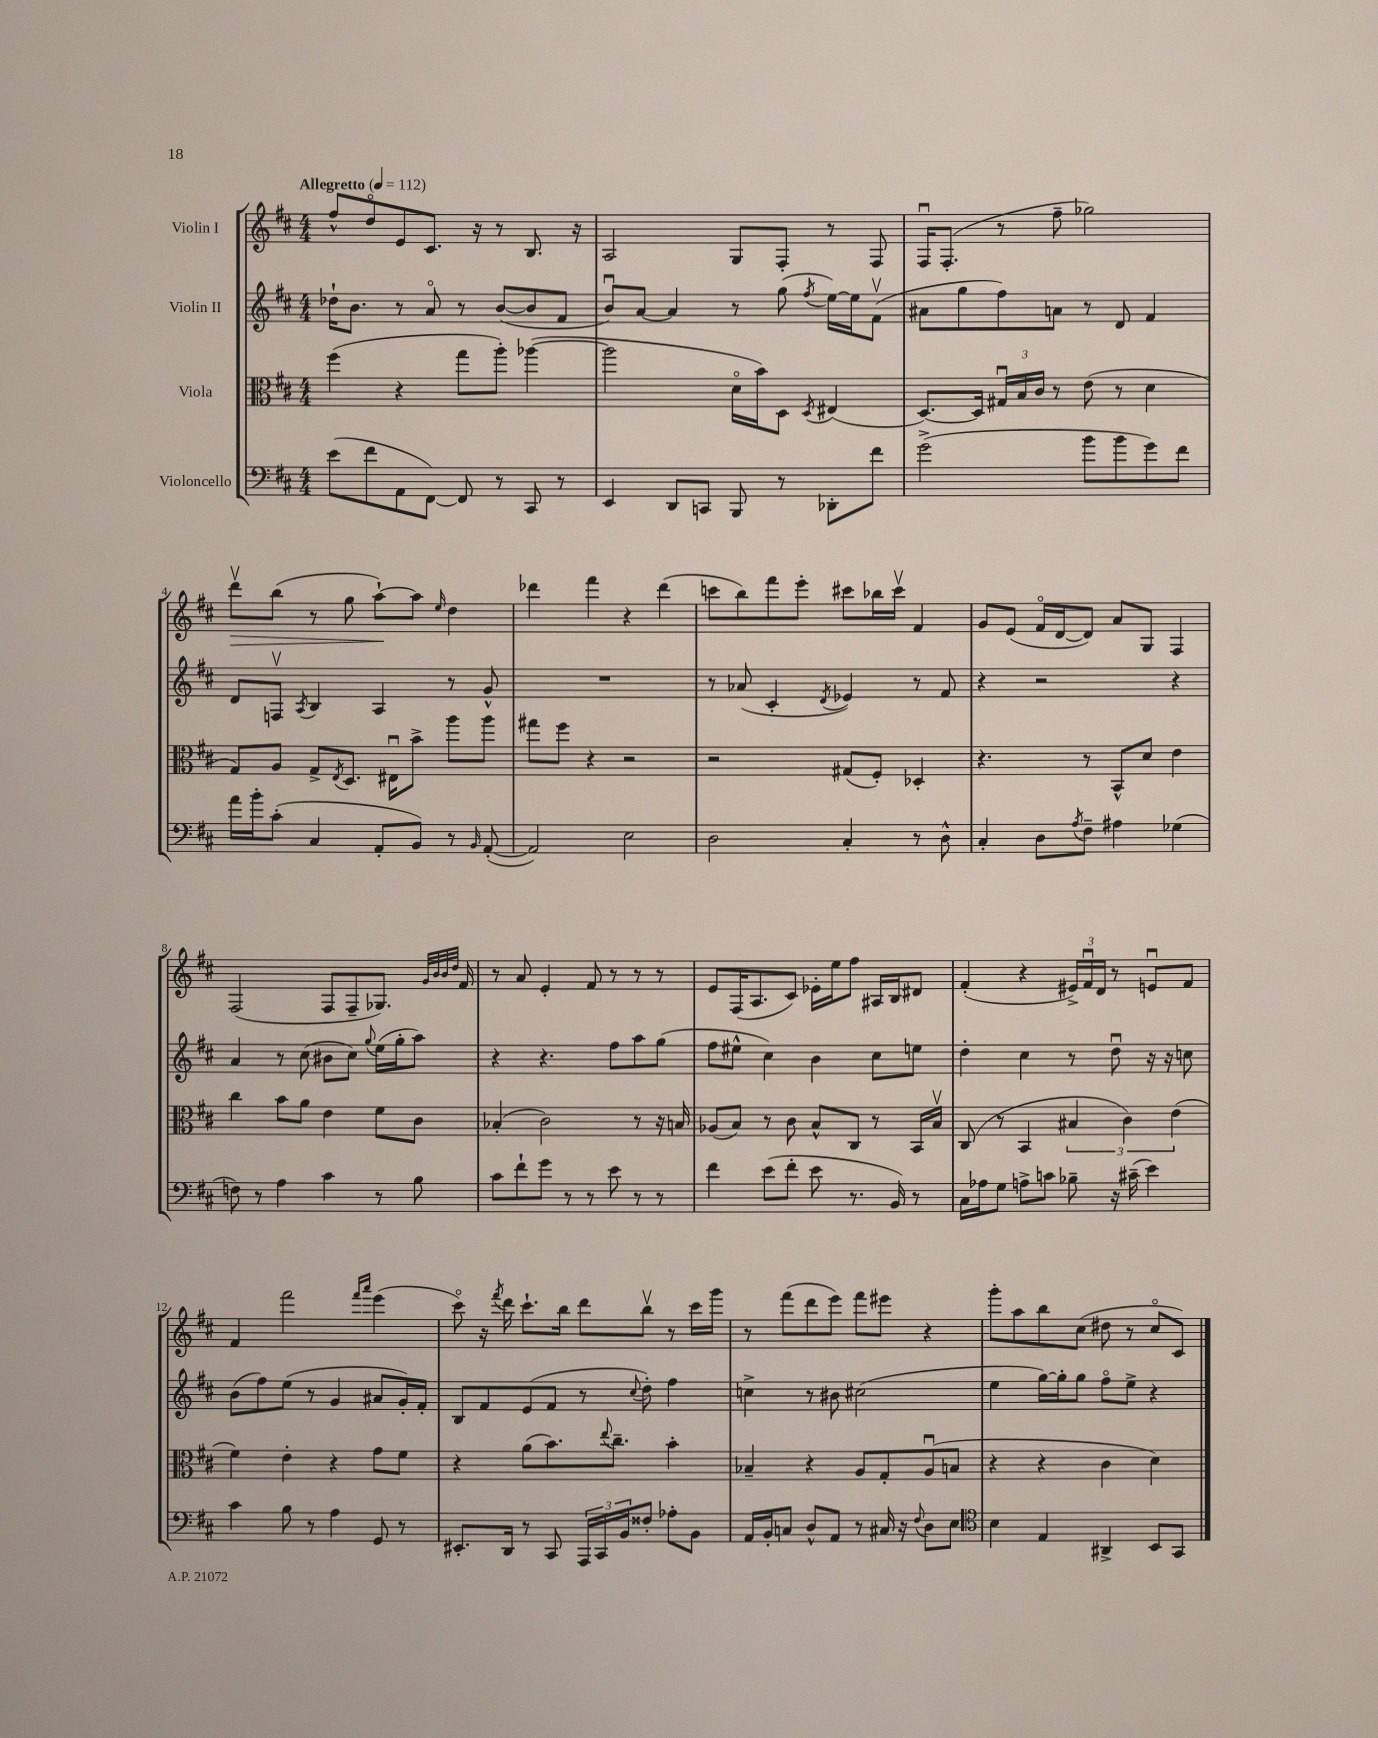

**kern	**kern	**kern	**kern	**dynam
*part4	*part3	*part2	*part1	*part1
*staff4	*staff3	*staff2	*staff1	*staff1
*I"Violoncello	*I"Viola	*I"Violin II	*I"Violin I	*
*clefF4	*clefC3	*clefG2	*clefG2	*
*k[f#c#]	*k[f#c#]	*k[f#c#]	*k[f#c#]	*
*M4/4	*M4/4	*M4/4	*M4/4	*
*MM112	*MM112	*MM112	*MM112	*
=1	=1	=1	=1	=1
!	!	!	!LO:TX:a:B:t=Allegretto	!
(8e\L	(4ff#\	16dd-X`\KL	8ff#^^/L	.
.	.	8.b\J	.	.
8f#\	.	.	8dd/	.
8AA\	4r	8r	8e/	.
[8FF#\J)	.	8a/	8.c#/J	.
8FF#/]	8gg\L	8r	.	.
.	.	.	16r	.
8r	8aa'\J)	([8b/L	8r	.
8CC#/	([4aa-X\	8b/]	8.B/	.
8r	.	8f#/J	.	.
.	.	.	16r	.
=2	=2	=2	=2	=2
4EE/	2aa-\]	8bu/L)	2A/	.
.	.	[8a/J	.	.
8DD/L	.	4a/]	.	.
8CCn/J	.	.	.	.
8BBB/	16d\LL	8r	8G/L	.
.	16b\J)	.	.	.
8r	8D\J	(8gg\	8F#'/J	.
.	8qD/	8qff#/	.	.
8DD-X'\L	(4E#X/	[16ee\LL)	8r	.
.	.	16ee\J]	.	.
8f#\J	.	(8f#v\J	8F#/	.
=3	=3	=3	=3	=3
(2g^\	[8.D/L)	8a#X\L	16F#u/KL	.
.	.	.	(8.F#'/J	.
.	.	8gg\	.	.
.	16D/Jk]	.	.	.
.	24G#Xu/LL	8ff#\)	8r	.
.	24B/	.	.	.
.	24c#/JJ	.	.	.
.	8r	8an\J	8ff#~\	.
8b\L	(8e\	8r	2gg-X\)	.
8b\	8r	8d/	.	.
8g\)	4d\	4f#/	.	.
8f#\J	.	.	.	.
!!LO:LB:g=z
=4	=4	=4	=4	=4
!	!	!	!	!LO:HP:b
16a\LL	8G/L)	8d/L	8dddv\L	>
16b'\J	.	.	.	.
(8c#'\J	8A/J	8Fnv/J	(8bb\J	.
.	.	8qA/	.	.
4C#/	8G^/L	4B/	8r	.
.	8qE/	.	.	.
.	8.D/J	.	8gg\	.
8AA'/L	.	4A/	[8aa`\L)	.
.	16E#Xu\KL	.	.	.
8BB/J)	8b^\J	.	8aa\J]	]
.	.	.	16qqee/	.
8r	8aa\L	8r	4dd\	.
16qqBB/	.	.	.	.
([8AA'/	8aa\J	8g^^/	.	.
=5	=5	=5	=5	=5
2AA/])	8gg#X\L	1r	4ddd-X\	.
.	8ff#\J	.	.	.
.	4r	.	4fff#\	.
2E\	2r	.	4r	.
.	.	.	(4ddd-\	.
=6	=6	=6	=6	=6
2D\	2r	8r	8cccn\L	.
.	.	(8a-X/	8bb\)	.
.	.	4c#'/	8fff#\	.
.	.	.	8eee'\J	.
.	.	8qd/	.	.
4C#'/	(8G#X/L	4e-X/)	8ccc#X\L	.
.	8F#'/J)	.	16bb-X\L	.
.	.	.	16ccc#v\JJ	.
8r	4D-X'/	8r	4f#/	.
8D^^\	.	8f#/	.	.
=7	=7	=7	=7	=7
4C#'/	4.r	4r	8g/L	.
.	.	.	(8e/J	.
8D\L	.	2r	16f#/LL	.
.	.	.	[16d/J	.
8qA/	.	.	.	.
8F#~\J	8r	.	8d/J])	.
4A#X\	8BB^^/L	.	8a/L	.
.	8d/J	.	8G/J	.
(4G-X\	4e\	4r	4F#/	.
!!LO:LB:g=z
=8	=8	=8	=8	=8
8Fn\)	4cc#\	4a/	(2F#/	.
8r	.	.	.	.
4A\	8b\L	8r	.	.
.	8a\J	(8cc#\	.	.
4c#\	4e\	8b#X\L	8F#/L	.
.	.	8cc#\J)	8F#~/	.
.	.	8qqgg/	.	.
8r	8f#\L	(16ee\LL	8.G-X/J)	.
.	.	16gg'\J	.	.
8B\	8c#\J	8aa\J)	.	.
.	.	.	32qqg/LLL	.
.	.	.	32qqb/	.
.	.	.	32qqb/	.
.	.	.	32qqdd/JJJ	.
.	.	.	16f#/	.
=9	=9	=9	=9	=9
8c#\L	(4B-X'/	4r	8r	.
8f#`\	.	.	8a/	.
8g\J	2c#\)	4.r	4e'/	.
8r	.	.	.	.
8r	.	.	8f#/	.
8e\	.	8ff#\L	8r	.
8r	8r	8aa\	8r	.
8r	16r	(8gg\J	8r	.
.	16Bn/	.	.	.
=10	=10	=10	=10	=10
4f#\	(8A-X/L	8ff#\L	8e/L	.
.	8B/J)	8ee#X^^\J	(16F#/K	.
.	.	.	8.A/	.
(8e\L	8r	4cc#\)	.	.
8f#'\J	8c#\	.	8c#/J)	.
8e\	8B^^/L	4b\	16e-X'\LL	.
.	.	.	16ee\J	.
8.r	8C#/J	.	8ff#\J	.
.	8r	8cc#\L	16A#X/LL	.
16BB/)	.	.	16B/J	.
8r	16BB/LL	8een\J	8d#X/J	.
.	16Bv/JJ	.	.	.
=11	=11	=11	=11	=11
16C#\LL	(8C#/	4dd'\	(4f#'/	.
16A-X\J	.	.	.	.
8G\J	8r	.	.	.
8An^\L	4BB/	4cc#\	4r	.
8cn\J	.	.	.	.
8B-X~\	6B#X/	8r	24e#X^/LL)	.
.	.	.	24f#u/	.
.	.	.	24d/JJ	.
16r	.	8ddu\	8r	.
.	6c#\)	.	.	.
(16c#X~\	.	.	.	.
4e\)	.	16r	8enu/L	.
.	.	16r	.	.
.	(6e\	.	.	.
.	.	8ccn\	8f#/J	.
!!LO:LB:g=z
=12	=12	=12	=12	=12
4c#\	4f#\)	(8b\L	4f#/	.
.	.	8ff#\)	.	.
8B\	4e'\	(8ee\J	2fff#\	.
8r	.	8r	.	.
4A\	4r	4g/	.	.
.	.	.	16qqfff#/LL	.
.	.	.	16qqaaa/JJ	.
8GG/	8g\L	8a#X/L	(4eee\	.
8r	8f#\J	16g'/L)	.	.
.	.	16f#'/JJ	.	.
=13	=13	=13	=13	=13
8.EE#X'/L	4r	8B/L	8ccc#\)	.
.	.	8f#/	16r	.
.	.	.	8qfff#/	.
16DD/Jk	.	.	16ddd\	.
8r	(8a\L	(8e/	8.ccc#`\L	.
8CC#/	8.b\)	8f#/J	.	.
.	.	.	16bb\Jk	.
24AAA/LL	.	8r	8ddd\L	.
24CC#/	.	.	.	.
.	8qqee/	.	.	.
.	8.cc#~\J	.	.	.
24BB/J	.	.	.	.
.	.	8qqcc#/	.	.
8F##X'/J	.	8dd'\)	8bbv\J	.
8A-X'\L	4b'\	4ff#\	8r	.
8BB\J	.	.	16ccc#\LL	.
.	.	.	16ggg\JJ	.
=14	=14	=14	=14	=14
16AA/LL	4B-X~/	4ccn^\	8r	.
16BB'/J	.	.	.	.
8Cn/J	.	.	(8fff#\L	.
8D^^/L	4r	8r	8ddd\	.
8AA/J	.	8b#X\	8eee\J)	.
8r	8A/L	(2cc#X\	8fff#\L	.
16C#X/	8G'/	.	8eee#X\J	.
16r	.	.	.	.
8qqF#/	.	.	.	.
8D\L	(8Au/	.	4r	.
8E\J	8Bn/J	.	.	.
=15	=15	=15	=15	=15
*clefC4	*	*	*	*
4B\	4r	4ee\	8ggg'\L	.
.	.	.	8aa\	.
4E/	4r	[16gg\LL)	8bb\	.
.	.	16gg'\J]	.	.
.	.	8gg\J	(8cc#\J	.
4AA#X^/	4c#\	8ff#\L	8dd#X\	.
.	.	8ee^\J	8r	.
8BB/L	4d\)	4r	8cc#/L	.
8GG/J	.	.	8c#/J)	.
==	==	==	==	==
*-	*-	*-	*-	*-
